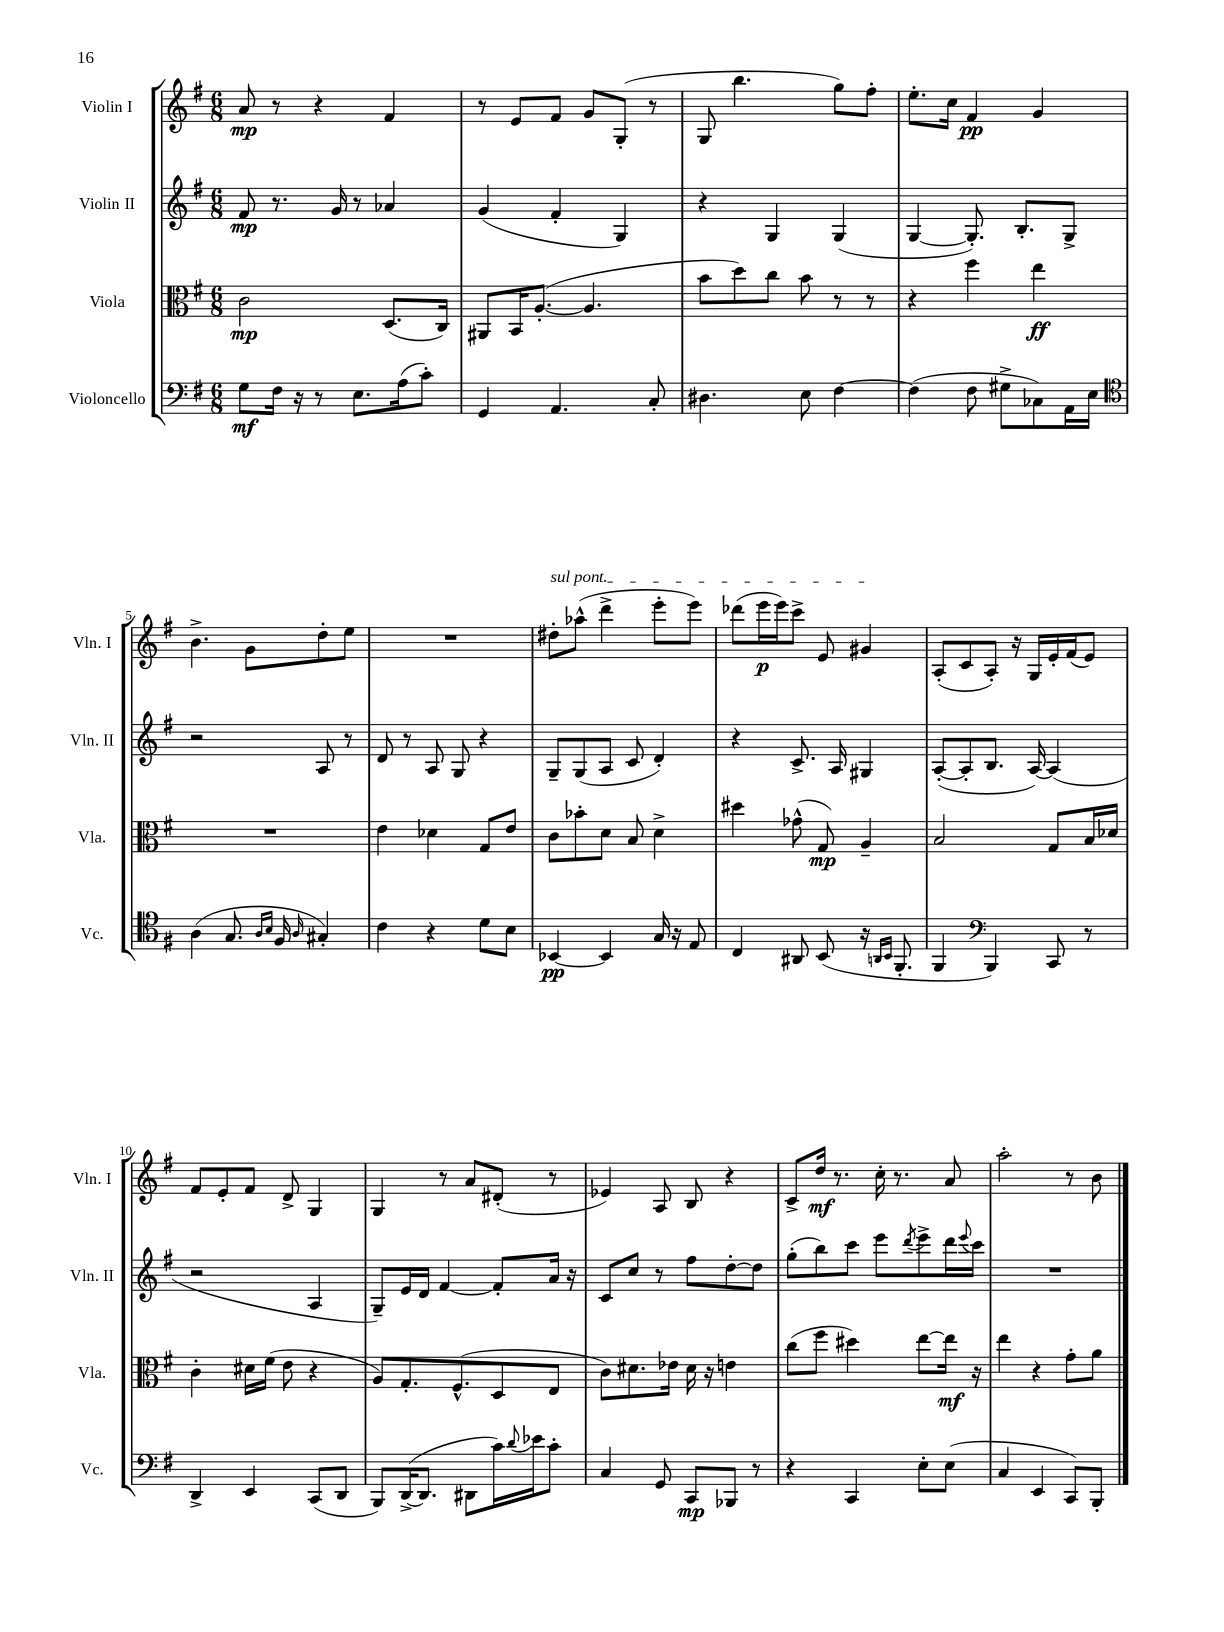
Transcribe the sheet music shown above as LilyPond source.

<<
\new StaffGroup <<
\new Staff = "s0" \with { instrumentName = "Violin I" shortInstrumentName = "Vln. I" } {
    \clef treble \key g \major \numericTimeSignature \time 6/8
    a'8\mp r8 r4 fis'4 |
    r8 e'8 fis'8 g'8 g8-.( r8 |
    g8 b''4. g''8) fis''8-. |
    e''8.-. c''16 fis'4\pp g'4 |
    b'4.-> g'8 d''8-. e''8 |
    R2. |
    \once \override TextSpanner.bound-details.left.text = \markup { \italic "sul pont." } dis''8-.\startTextSpan aes''8-^( d'''4-> e'''8-. e'''8) |
    des'''8( e'''16\p e'''16) c'''8-> e'8 gis'4\stopTextSpan |
    a8-.( c'8 a8-.) r16 g16 e'16-. fis'16( e'8) |
    fis'8 e'8-. fis'8 d'8-> g4 |
    g4 r8 a'8 dis'8-.( r8 |
    ees'4) a8 b8 r4 |
    c'8-> d''16\mf r8. c''16-. r8. a'8 |
    a''2-. r8 b'8 \bar "|." |
}
\new Staff = "s1" \with { instrumentName = "Violin II" shortInstrumentName = "Vln. II" } {
    \clef treble \key g \major \numericTimeSignature \time 6/8
    fis'8\mp r8. g'16 r8 aes'4 |
    g'4( fis'4-. g4) |
    r4 g4 g4( |
    g4~ g8.-.) b8.-. g8-> |
    r2 a8 r8 |
    d'8 r8 a8 g8 r4 |
    g8-- g8( a8 c'8 d'4-.) |
    r4 c'8.-> a16 gis4 |
    a8~-.( a8-. b8. a16~) a4( |
    r2 a4 |
    g8--) e'16 d'16 fis'4~ fis'8-. a'16 r16 |
    c'8 c''8 r8 fis''8 d''8~-. d''8 |
    g''8-.( b''8) c'''8 e'''8 \acciaccatura { d'''8 } e'''8-> d'''16 \appoggiatura { e'''8 } c'''16 |
    R2. \bar "|." |
}
\new Staff = "s2" \with { instrumentName = "Viola" shortInstrumentName = "Vla." } {
    \clef alto \key g \major \numericTimeSignature \time 6/8
    c'2\mp d8.( c16) |
    ais,8 b,16 a8.~-.( a4. |
    b'8 d''8) c''8 b'8 r8 r8 |
    r4 fis''4 e''4\ff |
    R2. |
    e'4 des'4 g8 e'8 |
    c'8 bes'8-. d'8 b8 d'4-> |
    dis''4 ges'8-^( g8\mp) a4-- |
    b2 g8 b16 des'16 |
    c'4-. dis'16 fis'16( e'8 r4 |
    a8) g8.-. fis8.-^( d8 e8 |
    c'8) dis'8. ees'16 dis'16 r16 e'4 |
    c''8( fis''8 dis''4) e''8~ e''16\mf r16 |
    e''4 r4 g'8-. a'8 \bar "|." |
}
\new Staff = "s3" \with { instrumentName = "Violoncello" shortInstrumentName = "Vc." } {
    \clef bass \key g \major \numericTimeSignature \time 6/8
    g8\mf fis16 r16 r8 e8. a16( c'8-.) |
    g,4 a,4. c8-. |
    dis4. e8 fis4~ |
    fis4( fis8 gis8-> ces8) a,16 e16 |
    \clef tenor a4( g8. \grace { a16 b16 } fis16 \grace { a16 } gis4-.) |
    c'4 r4 d'8 b8 |
    bes,4~\pp bes,4 g16 r16 e8 |
    c4 ais,8 b,8( r16 \grace { a,16 b,16 } fis,8.-. |
    fis,4 \clef bass b,,4) c,8 r8 |
    d,4-> e,4 c,8( d,8 |
    b,,8) d,16~->( d,8. dis,8 c'16) \appoggiatura { d'8 } ees'16 c'8-. |
    c4 g,8 c,8\mp bes,,8 r8 |
    r4 c,4 e8-. e8( |
    c4 e,4 c,8) b,,8-. \bar "|." |
}
>>
>>
